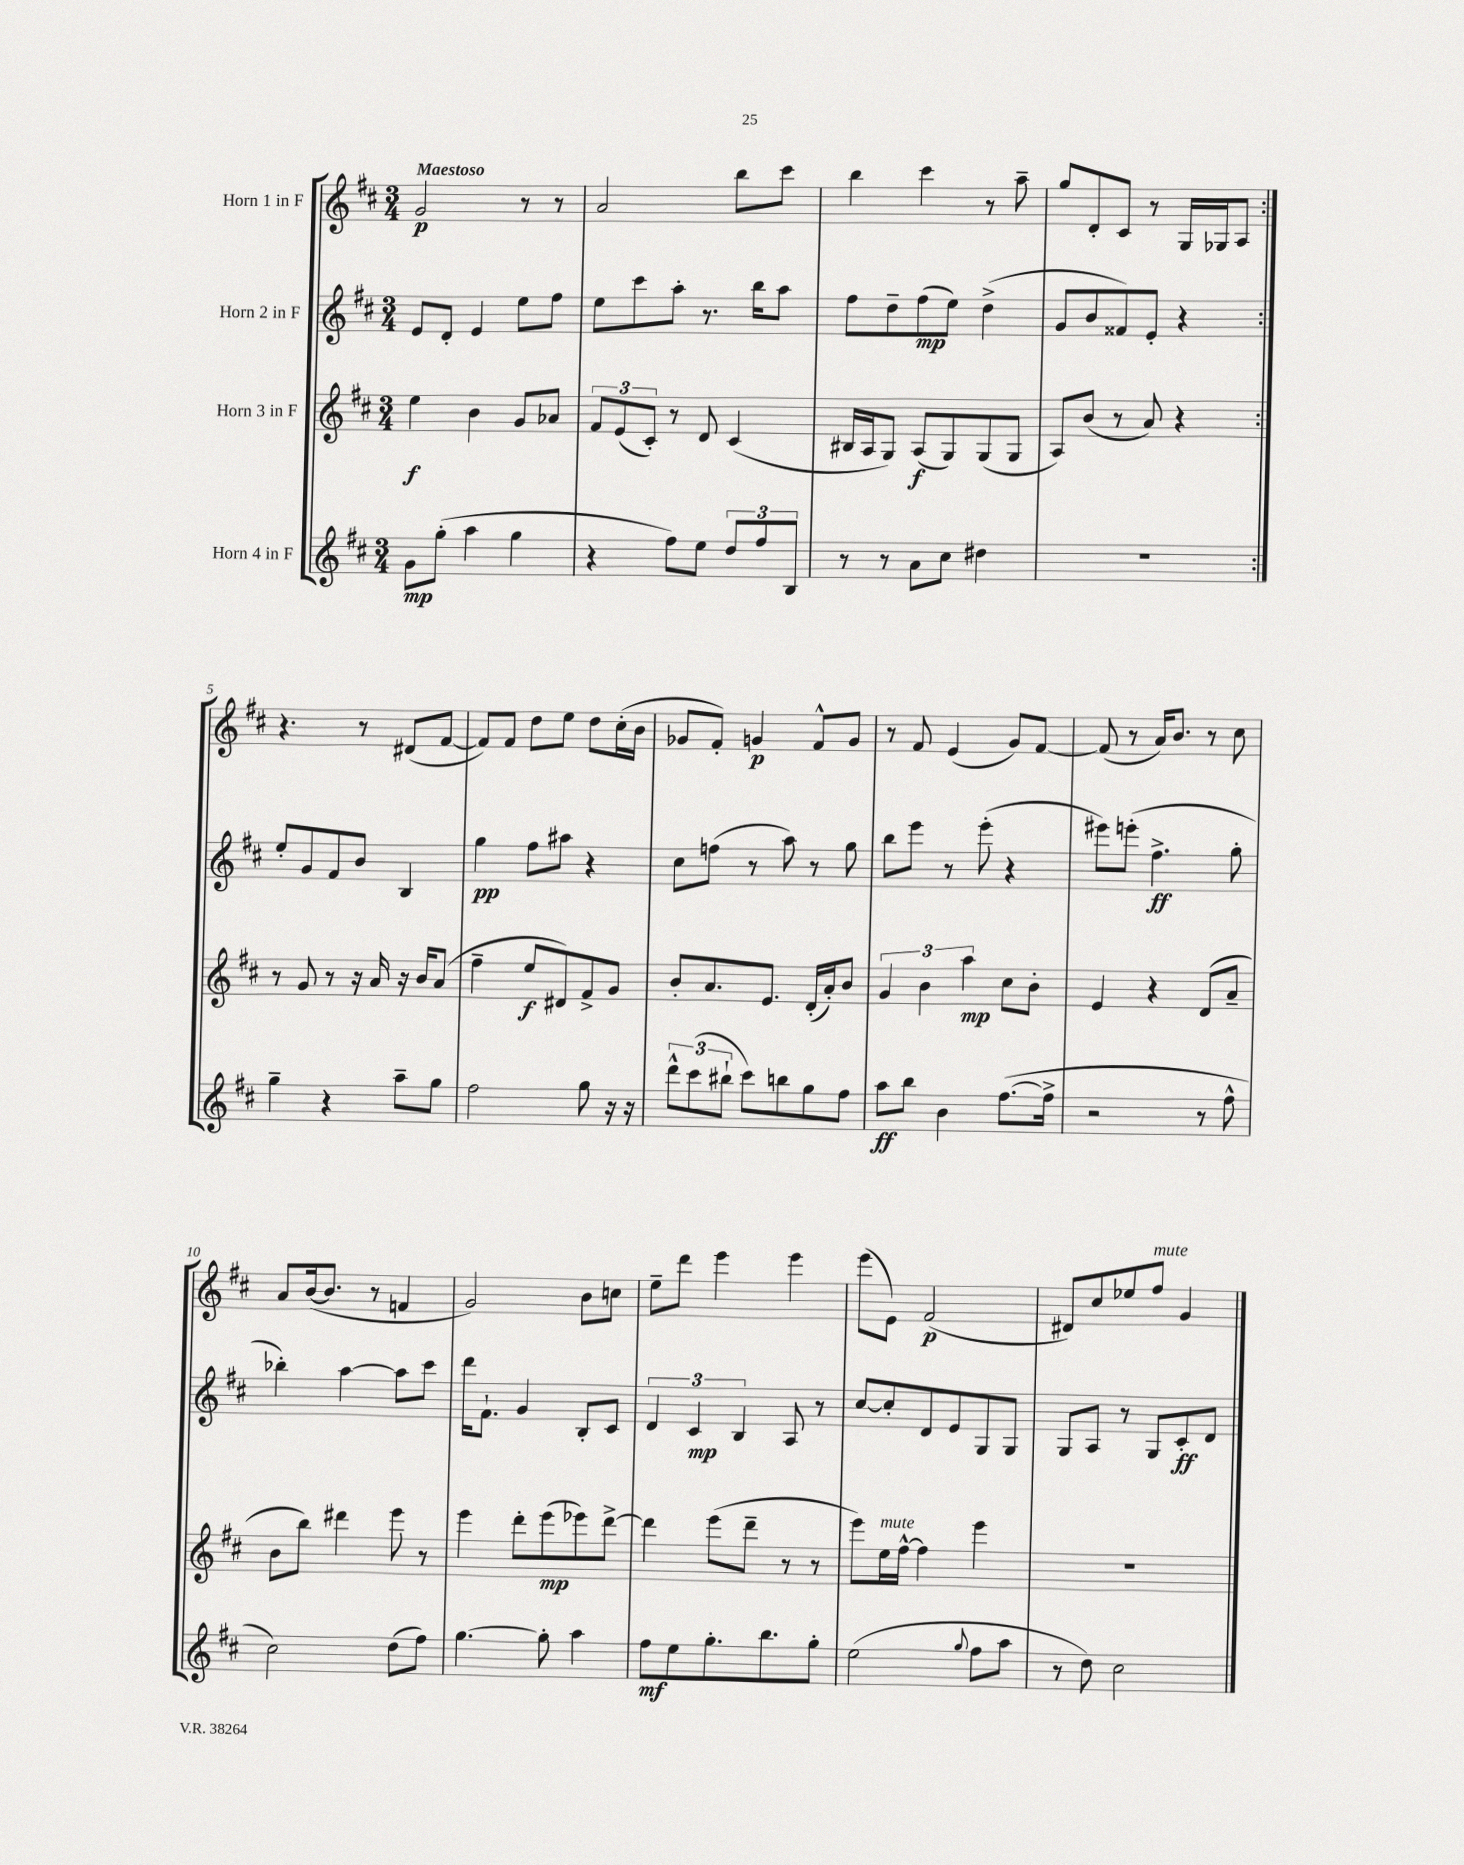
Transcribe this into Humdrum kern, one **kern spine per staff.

**kern	**dynam	**kern	**dynam	**kern	**dynam	**kern	**dynam
*part4	*part4	*part3	*part3	*part2	*part2	*part1	*part1
*staff4	*staff4	*staff3	*staff3	*staff2	*staff2	*staff1	*staff1
*I"Horn 4 in F	*	*I"Horn 3 in F	*	*I"Horn 2 in F	*	*I"Horn 1 in F	*
*clefG2	*	*clefG2	*	*clefG2	*	*clefG2	*
*k[f#c#]	*	*k[f#c#]	*	*k[f#c#]	*	*k[f#c#]	*
*M3/4	*	*M3/4	*	*M3/4	*	*M3/4	*
=1	=1	=1	=1	=1	=1	=1	=1
!	!	!	!	!	!	!LO:TX:a:B:t=Maestoso	!
8g\L	mp	4ee\	f	8e/L	.	2g/	p
(8gg'\J	.	.	.	8d'/J	.	.	.
4aa\	.	4b\	.	4e/	.	.	.
4gg\	.	8g/L	.	8ee\L	.	8r	.
.	.	8a-X/J	.	8ff#\J	.	8r	.
=2	=2	=2	=2	=2	=2	=2	=2
4r	.	12f#/L	.	8ee\L	.	2a/	.
.	.	(12e/	.	.	.	.	.
.	.	.	.	8ccc#\	.	.	.
.	.	12c#'/J)	.	.	.	.	.
8ff#\L)	.	8r	.	8aa'\J	.	.	.
8ee\J	.	8d/	.	8.r	.	.	.
12dd/L	.	(4c#/	.	.	.	8bb\L	.
.	.	.	.	16bb\KL	.	.	.
12ff#/	.	.	.	.	.	.	.
.	.	.	.	8aa\J	.	8ccc#\J	.
12B/J	.	.	.	.	.	.	.
=3	=3	=3	=3	=3	=3	=3	=3
8r	.	16B#X/LL	.	8ff#\L	.	4bb\	.
.	.	16A/J	.	.	.	.	.
8r	.	8G/J)	.	8dd~\	.	.	.
8a\L	.	(8A/L	f	(8ff#\	mp	4ccc#\	.
8cc#\J	.	8G/)	.	8ee\J)	.	.	.
4dd#X\	.	(8G/	.	(4dd^\	.	8r	.
.	.	8G/J	.	.	.	8aa~\	.
=4	=4	=4	=4	=4	=4	=4	=4
2.r	.	8A/L)	.	8g/L	.	8gg/L	.
.	.	(8b/J	.	8b/	.	8d'/	.
.	.	8r	.	8f##X/)	.	8c#/J	.
.	.	8a/)	.	8e'/J	.	8r	.
.	.	4r	.	4r	.	16G/LL	.
.	.	.	.	.	.	16G-X/J	.
.	.	.	.	.	.	8A/J	.
!!LO:LB:g=z
=5:|!	=5:|!	=5:|!	=5:|!	=5:|!	=5:|!	=5:|!	=5:|!
4gg~\	.	8r	.	8ee'/L	.	4.r	.
.	.	8g/	.	8g/	.	.	.
4r	.	8r	.	8f#/	.	.	.
.	.	16r	.	8b/J	.	8r	.
.	.	16a/	.	.	.	.	.
8aa~\L	.	16r	.	4B/	.	(8d#X/L	.
.	.	16b/KL	.	.	.	.	.
8gg\J	.	(8a/J	.	.	.	[8f#/J	.
=6	=6	=6	=6	=6	=6	=6	=6
2ff#\	.	4ff#~\	.	4gg\	pp	8f#/L])	.
.	.	.	.	.	.	8f#/J	.
.	.	8ee/L	f	8ff#\L	.	8dd\L	.
.	.	8d#X/)	.	8aa#X\J	.	8ee\J	.
8gg\	.	8f#^/	.	4r	.	8dd\L	.
16r	.	8g/J	.	.	.	(16cc#'\L	.
16r	.	.	.	.	.	16b\JJ	.
=7	=7	=7	=7	=7	=7	=7	=7
12ddd^^\L	.	8b'/L	.	8cc#\L	.	8g-X/L	.
(12ccc#\	.	.	.	.	.	.	.
.	.	8.a/	.	(8ffn\J	.	8f#'/J)	.
12bb#X`\J	.	.	.	.	.	.	.
8ccc#\L)	.	.	.	8r	.	4gn/	p
.	.	8.e/J	.	.	.	.	.
8bbn\	.	.	.	8aa\)	.	.	.
8gg\	.	(16d'/LL	.	8r	.	8f#^^/L	.
.	.	16a'/J)	.	.	.	.	.
8ff#\J	.	8b/J	.	8gg\	.	8g/J	.
=8	=8	=8	=8	=8	=8	=8	=8
8aa\L	ff	6g/	.	8bb\L	.	8r	.
8bb\J	.	.	.	8eee\J	.	8f#/	.
.	.	6b\	.	.	.	.	.
4b\	.	.	.	8r	.	(4e/	.
.	.	6aa\	mp	.	.	.	.
.	.	.	.	(8eee'\	.	.	.
([8.ff#\L	.	8cc#\L	.	4r	.	8g/L)	.
.	.	8b'\J	.	.	.	[8f#/J	.
16ff#^\Jk]	.	.	.	.	.	.	.
=9	=9	=9	=9	=9	=9	=9	=9
2r	.	4e/	.	8eee#X\L)	.	(8f#/]	.
.	.	.	.	(8eeen'\J	.	8r	.
.	.	4r	.	4.ff#^\	ff	16a/KL)	.
.	.	.	.	.	.	8.b/J	.
8r	.	(8d/L	.	.	.	8r	.
8ff#^^\	.	8a~/J	.	8gg'\	.	8cc#\	.
!!LO:LB:g=z
=10	=10	=10	=10	=10	=10	=10	=10
2cc#\)	.	8b\L	.	4bb-X'\)	.	8a/L	.
.	.	8bb\J)	.	.	.	([16b/k	.
.	.	.	.	.	.	8.b/J]	.
.	.	4ddd#X\	.	[4aa\	.	.	.
.	.	.	.	.	.	8r	.
(8dd\L	.	8eee\	.	8aa\L]	.	4fn/	.
8ff#\J)	.	8r	.	8ccc#\J	.	.	.
=11	=11	=11	=11	=11	=11	=11	=11
[4.gg\	.	4eee\	.	16ddd\KL	.	2g/)	.
.	.	.	.	8.f#`\J	.	.	.
.	.	8ddd'\L	.	4g/	.	.	.
8gg'\]	.	(8eee\	mp	.	.	.	.
4aa\	.	8eee-X\)	.	8B'/L	.	8b\L	.
.	.	[8ddd^\J	.	8c#/J	.	8ccn\J	.
=12	=12	=12	=12	=12	=12	=12	=12
8ff#\L	mf	4ddd\]	.	6d/	.	8ee~\L	.
8ee\	.	.	.	.	.	8ddd\J	.
.	.	.	.	6c#/	mp	.	.
8.gg'\	.	(8eee\L	.	.	.	4eee\	.
.	.	.	.	6B/	.	.	.
.	.	8ddd~\J	.	.	.	.	.
8.bb\	.	.	.	.	.	.	.
.	.	8r	.	8A/	.	4eee\	.
8gg'\J	.	8r	.	8r	.	.	.
=13	=13	=13	=13	=13	=13	=13	=13
(2ee\	.	8eee\L)	.	[8cc#/L	.	(8eee\L	.
!	!	!LO:TX:a:i:t=mute	!	!	!	!	!
.	.	16ee\L	.	8cc#'/]	.	8e\J)	.
.	.	[16ff#^^\JJ	.	.	.	.	.
.	.	4ff#\]	.	8d/	.	(2f#/	p
.	.	.	.	8e/	.	.	.
8qqgg/	.	.	.	.	.	.	.
8ff#\L	.	4eee\	.	8G/	.	.	.
8aa\J	.	.	.	8G/J	.	.	.
=14	=14	=14	=14	=14	=14	=14	=14
8r	.	2.r	.	8G/L	.	8d#X/L)	.
8dd\)	.	.	.	8A/J	.	8cc#/	.
2cc#\	.	.	.	8r	.	8ee-X/	.
!	!	!	!	!	!	!LO:TX:a:i:t=mute	!
.	.	.	.	8G/L	.	8ff#/J	.
.	.	.	.	8c#'/	ff	4g/	.
.	.	.	.	8d/J	.	.	.
==	==	==	==	==	==	==	==
*-	*-	*-	*-	*-	*-	*-	*-
